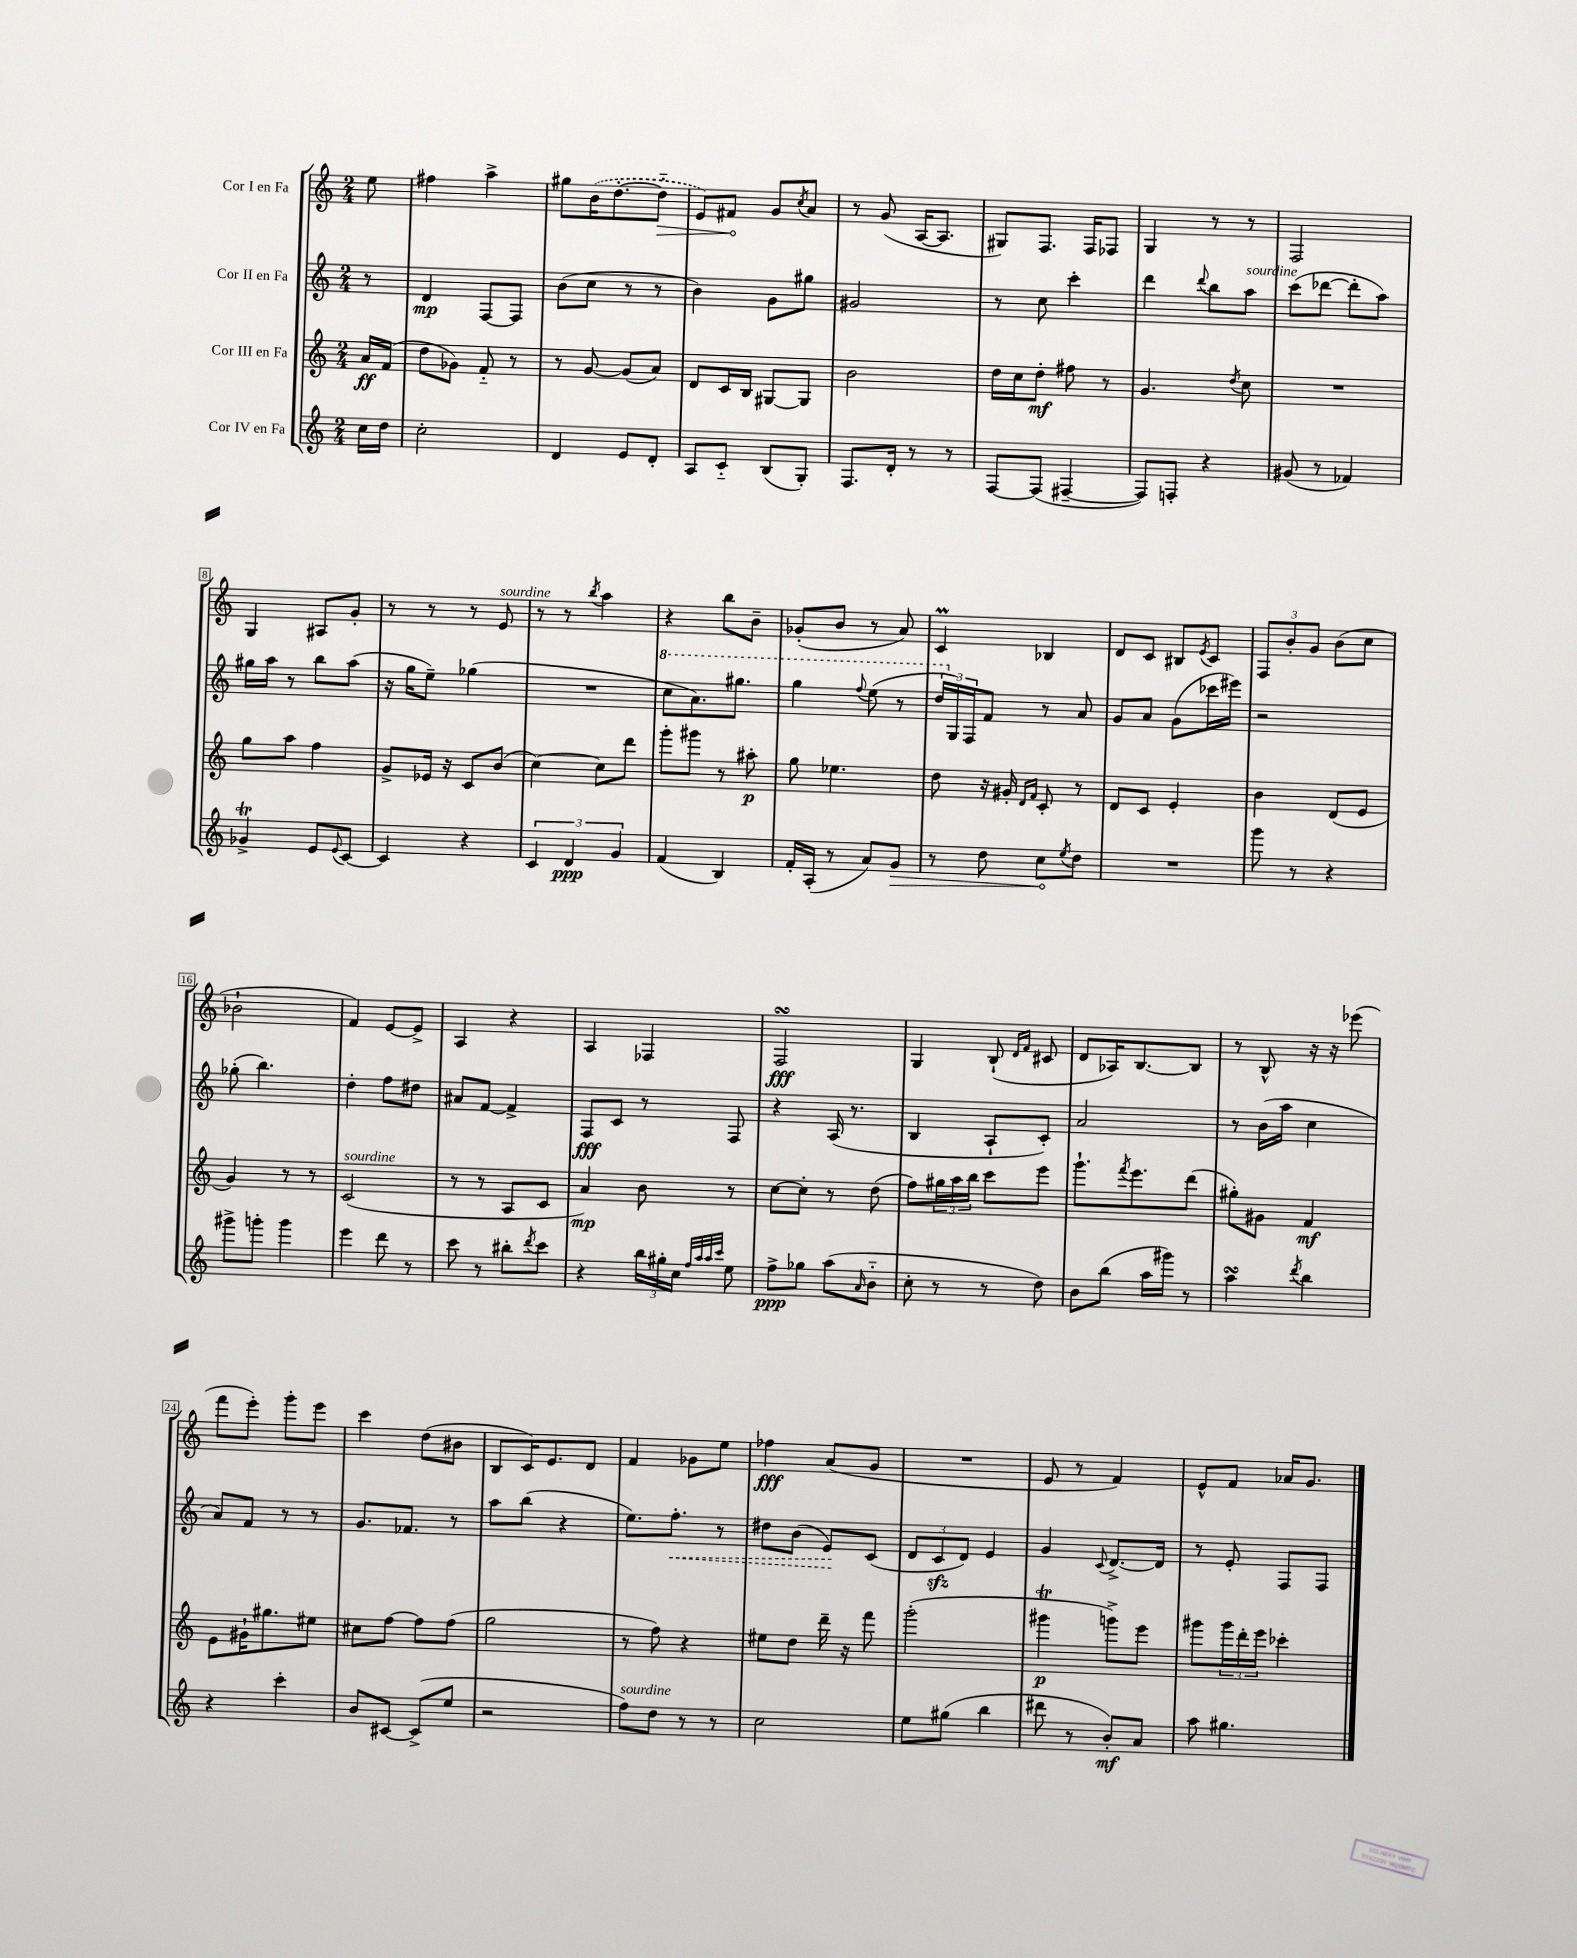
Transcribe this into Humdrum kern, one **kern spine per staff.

**kern	**kern	**kern	**kern
*staff4	*staff3	*staff2	*staff1
*clefG2	*clefG2	*clefG2	*clefG2
*k[]	*k[]	*k[]	*k[]
*M2/4	*M2/4	*M2/4	*M2/4
16cc	16a	8r	8ee
16dd	(16f	.	.
=	=	=	=
2cc'	8dd	4d	4ff#
.	8g-)	.	.
.	8f'~	[8F	4aa^
.	8r	8F]	.
=	=	=	=
4d	8r	(8b	8gg#
.	[8g	8cc	(16b
.	.	.	[8.dd'
8e	(8g]	8r	.
8d'	8a)	8r	8dd'~]
=	=	=	=
8A	8d	4b)	8e)
8c'~	16c	.	8f#
.	16B	.	.
(8B	[8G#	8g	8g
.	.	.	8qcc
8G')	8G#]	8gg#	8a
=	=	=	=
8.F	2b	2g#	8r
.	.	.	(8g
16d'	.	.	.
8r	.	.	[16A
.	.	.	8.A]
8r	.	.	.
=	=	=	=
[8F	16dd	8r	8G#)
.	16cc	.	.
(8F]	8dd'	8cc	8.F
[4F#~	8ff#	4ccc'	.
.	.	.	16F
.	8r	.	8F-
=	=	=	=
8F#])	4.g	4ddd	4G
8F'	.	.	.
.	.	8qqddd	.
4r	.	8bb	8r
.	8qdd	.	.
.	8cc	8aa	8r
=	=	=	=
(8g#	2r	(8ccc	2F
8r	.	[8ddd-	.
4f-)	.	8ddd-']	.
.	.	8aa)	.
=	=	=	=
4g-^	8gg	16gg#	4G
.	.	16aa	.
.	8aa	8r	.
8e	4ff	8bb	8A#
8qqe	.	.	.
[8c	.	(8aa	8g'
=	=	=	=
4c]	8g^	16r	8r
.	.	16gg	.
.	16e-	8ee~)	8r
.	16r	.	.
4r	8c	(4gg-	8r
.	(8b	.	8e
=	=	=	=
6c	[4cc)	2r	8r
.	.	.	8r
6d	.	.	.
.	.	.	8qbb
.	8cc]	.	4aa
6g	.	.	.
.	8ddd	.	.
=	=	=	=
(4f	8ggg'	8ccc	4r
.	8ggg#	8.aa)	.
4B)	8r	.	8bb
.	.	8.ggg#	.
.	8aa#'	.	8b~
=	=	=	=
16f'	8gg	4ggg	(8g-'
(16A'	.	.	.
8r	4.ee-	.	8b
.	.	8qqfff	.
8a)	.	(8eee	8r
8g	.	8r	8a)
=	=	=	=
8r	8dd	24ddd	4c
.	.	24G)	.
.	.	24F	.
8dd	16r	8f	.
.	16g#'	.	.
.	16qqd	.	.
.	16qqf	.	.
8cc	8c'	8r	4B-
8qee	.	.	.
8dd	8r	8a	.
=	=	=	=
2r	8d	8g	8d
.	8c	8a	8c
.	4e'	(8g	8B#
.	.	.	8qe
.	.	16ccc-	8c
.	.	16eee#)	.
=	=	=	=
8ggg	4b	2r	12F
.	.	.	12b'
8r	.	.	.
.	.	.	12g
4r	(8d	.	(8b
.	8e	.	8cc
=	=	=	=
8ggg#^	4g)	(8gg-'	2b-`
8ggg'	.	4.bb)	.
4ggg	8r	.	.
.	8r	.	.
=	=	=	=
4eee	(2c	4dd'	4f)
8ddd	.	8ff	[8e
8r	.	8dd#	8e^]
=	=	=	=
8ccc	8r	8a#	4A
8r	8r	[8f	.
8bb#'	8A	4f^]	4r
8qddd	.	.	.
8ccc	8c	.	.
=	=	=	=
4r	4a)	8F	4A
.	.	8c	.
24bb	8b	8r	4F-
24gg#'	.	.	.
24cc	.	.	.
32qqff	.	.	.
32qqaa	.	.	.
32qqaa	.	.	.
32qqccc	.	.	.
8ee	8r	8F	.
=	=	=	=
8ff^	[8cc	4r	2F
8gg-	8cc']	.	.
(8aa	8r	(16A	.
.	.	8.r	.
16qqa	.	.	.
8b'~	(8dd	.	.
=	=	=	=
8cc'	8ff)	4B	4G
8r	24gg#	.	.
.	24aa	.	.
.	24bb	.	.
8r	8ccc	8A`	(8B`
.	.	.	16qqd
.	.	.	16qqf
8dd)	8eee	8c')	8c#
=	=	=	=
8b	8.ggg`	2a	8d
(8bb	.	.	16A-)
.	8qfff	.	.
.	8.eee	.	[8.B
16aa	.	.	.
16ggg#)	.	.	.
8r	(8ddd	.	8B]
=	=	=	=
4aa	8gg#')	8r	8r
.	8g#	(16b	8B^^
.	.	16aa	.
8qddd	.	.	.
4bb	4f	4cc	16r
.	.	.	16r
.	.	.	(8eee-
=	=	=	=
4r	8e	8a)	8fff
.	16g#`	8f	8eee')
.	8.gg#	.	.
4ccc'	.	8r	8ggg'
.	8ee#	8r	8eee
=	=	=	=
8b	8cc#	8.g	4ccc
[8c#	[8ff	.	.
.	.	8.f-	.
(8c#^]	8ff]	.	(8dd
8ee	(8ff	8r	8b#
=	=	=	=
2r	2gg	8aa	8B
.	.	(8bb	16c)
.	.	.	8.e
.	.	4r	.
.	.	.	8d
=	=	=	=
8ff)	8r	8.ee)	4f
8dd	8ff)	.	.
.	.	8.ff'	.
8r	4r	.	8g-
8r	.	8r	8ee
=	=	=	=
2cc	8ee#	8dd#	4ff-
.	8dd	(8b	.
.	16ddd~	8e)	(8a
.	16r	.	.
.	8fff	(8c	8g
=	=	=	=
8ee	(2ggg'	12d	2r
.	.	12c	.
(8gg#	.	.	.
.	.	12d)	.
4bb	.	4e	.
=	=	=	=
8ddd#	4ggg#	4g	8e
8r	.	.	8r
.	.	8qqc	.
8b')	8ggg^)	[8.d^	4f)
8a	8eee	.	.
.	.	16d]	.
=	=	=	=
8aa	8ggg#	8r	8e^^
4.gg#	24ggg#	8e'	8f
.	24ddd'	.	.
.	24eee	.	.
.	4ccc-'	8F	16a-
.	.	.	8.g
.	.	8F	.
==	==	==	==
*-	*-	*-	*-
